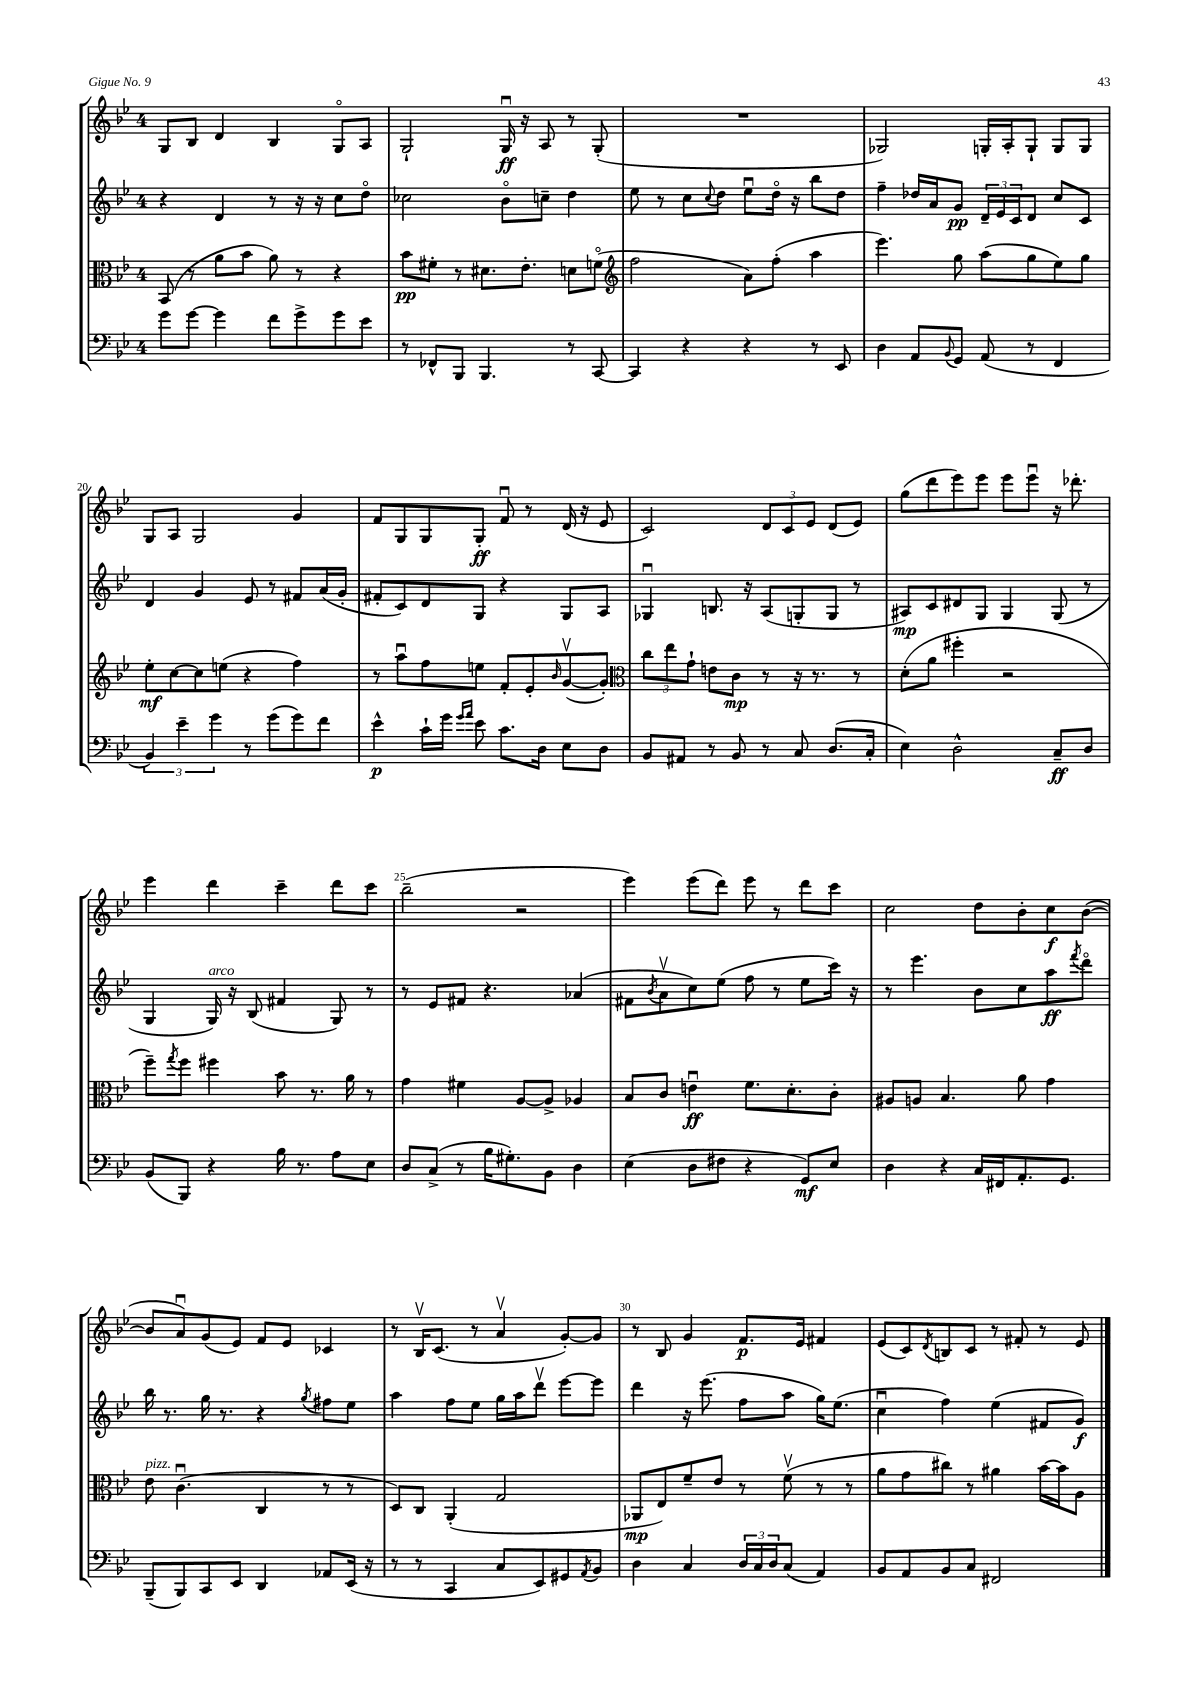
<<
\new StaffGroup <<
\new Staff = "s0" {
    \clef treble \key bes \major \once \override Staff.TimeSignature.style = #'single-digit \time 4/4
    g8 bes8 d'4 bes4 g8\flageolet a8 |
    g2-! g16\downbow\ff r16 a8 r8 g8-.( |
    R1 |
    ges2) g16-. a16-. g8-! g8 g8 |
    g8 a8 g2 g'4 |
    f'8 g8 g8 g8-.\ff f'8\downbow r8 d'16( r16 ees'8 |
    c'2) \tuplet 3/2 { d'8 c'8 ees'8 } d'8( ees'8) |
    g''8( d'''8 ees'''8) ees'''8 ees'''8 ees'''8\downbow r16 des'''8.-. |
    ees'''4 d'''4 c'''4-- d'''8 c'''8 |
    bes''2--( r2 |
    ees'''4) ees'''8( d'''8) ees'''8 r8 d'''8 c'''8 |
    c''2 d''8 bes'8-. c''8\f bes'8~( |
    bes'8 a'8\downbow) g'8( ees'8) f'8 ees'8 ces'4 |
    r8 bes16\upbow c'8.( r8 a'4\upbow g'8~-.) g'8 |
    r8 bes8 g'4 f'8.\p ees'16 fis'4 |
    ees'8( c'8) \acciaccatura { d'8 } b8 c'8 r8 fis'8-. r8 ees'8 \bar "|." |
}
\new Staff = "s1" {
    \clef treble \key bes \major \once \override Staff.TimeSignature.style = #'single-digit \time 4/4
    r4 d'4 r8 r16 r16 c''8 d''8\flageolet |
    ces''2 bes'8\flageolet c''8-- d''4 |
    ees''8 r8 c''8 \appoggiatura { c''8 } d''8 ees''8\downbow d''16\flageolet r16 bes''8 d''8 |
    f''4-- des''16 a'16 g'8\pp \tuplet 3/2 { d'16-- ees'16 c'16 } d'8 c''8 c'8 |
    d'4 g'4 ees'8 r8 fis'8 a'16( g'16-. |
    fis'8-. c'8) d'8 g8 r4 g8 a8 |
    ges4\downbow b8. r16 a8( g8-. g8 r8 |
    ais8\mp) c'8 dis'8 g8 g4 g8( r8 |
    g4 g16^\markup { \italic "arco" }) r16 bes8( fis'4 g8) r8 |
    r8 ees'8 fis'8 r4. aes'4( |
    fis'8 \acciaccatura { bes'8 } a'8\upbow c''8) ees''8( f''8 r8 ees''8 c'''16) r16 |
    r8 ees'''4. bes'8 c''8 a''8\ff \acciaccatura { f'''8 } d'''8\flageolet |
    bes''16 r8. g''16 r8. r4 \acciaccatura { g''8 } fis''8 ees''8 |
    a''4 f''8 ees''8 g''16 a''16 d'''8\upbow ees'''8~ ees'''8 |
    d'''4 r16 ees'''8.( f''8 a''8 g''16) ees''8.( |
    c''4\downbow f''4) ees''4( fis'8 g'8\f) \bar "|." |
}
\new Staff = "s2" {
    \clef alto \key bes \major \once \override Staff.TimeSignature.style = #'single-digit \time 4/4
    bes,8( r8 a'8 bes'8 a'8) r8 r4 |
    bes'8\pp fis'8-. r8 dis'8. ees'8.-. d'8 f'8\flageolet( |
    \clef treble f''2 a'8) f''8-.( a''4 |
    ees'''4.) g''8 a''8( g''8 ees''8) g''8 |
    ees''8-.\mf c''8~ c''8 e''8( r4 f''4) |
    r8 a''8\downbow f''8 e''8 f'8-. ees'8-. \grace { bes'16 } g'8~\upbow( g'8-.) |
    \clef alto \tuplet 3/2 { c''8 ees''8 g'8-! } e'8 c'8\mp r8 r16 r8. r8 |
    d'8-.( a'8 fis''4-. r2 |
    f''8--) \acciaccatura { g''8 } f''8 fis''4 bes'8 r8. a'16 r8 |
    g'4 fis'4 a8~ a8-> aes4 |
    bes8 c'8 e'4\downbow\ff f'8. d'8.-. c'8-. |
    ais8 a8 bes4. a'8 g'4 |
    ees'8^\markup { \italic "pizz." } c'4.\downbow( c4 r8 r8 |
    d8) c8 a,4-.( g2 |
    aes,8\mp ees8) f'8-- ees'8 r8 f'8\upbow( r8 r8 |
    a'8 g'8 cis''8) r8 ais'4 bes'16~ bes'16 a8 \bar "|." |
}
\new Staff = "s3" {
    \clef bass \key bes \major \once \override Staff.TimeSignature.style = #'single-digit \time 4/4
    g'8 g'8~ g'4 f'8 g'8-> g'8 ees'8 |
    r8 fes,8-^ bes,,8 bes,,4. r8 c,8~ |
    c,4 r4 r4 r8 ees,8 |
    d4 a,8 \appoggiatura { bes,8 } g,8 a,8( r8 f,4 |
    \tuplet 3/2 { bes,4) ees'4-- g'4 } r8 g'8( g'8) f'8 |
    ees'4-^\p c'16-! g'16 \grace { g'16 a'16 } ees'8 c'8. d16 ees8 d8 |
    bes,8 ais,8 r8 bes,8 r8 c8 d8.( c16-. |
    ees4) d2-^ c8--\ff d8 |
    bes,8( bes,,8) r4 bes16 r8. a8 ees8 |
    d8 c8->( r8 bes16 gis8.-.) bes,8 d4 |
    ees4( d8 fis8 r4 g,8\mf) ees8 |
    d4 r4 c16 fis,16 a,8.-. g,8. |
    bes,,8--( bes,,8) c,8 ees,8 d,4 aes,8 ees,16( r16 |
    r8 r8 c,4 c8 ees,8) gis,8 \acciaccatura { a,8 } bes,8 |
    d4 c4 \tuplet 3/2 { d16 c16 d16 } c8( a,4) |
    bes,8 a,8 bes,8 c8 fis,2 \bar "|." |
}
>>
>>
\layout { \context { \Score currentBarNumber = #16 \override BarNumber.break-visibility = ##(#f #t #t) barNumberVisibility = #(every-nth-bar-number-visible 5) } }
